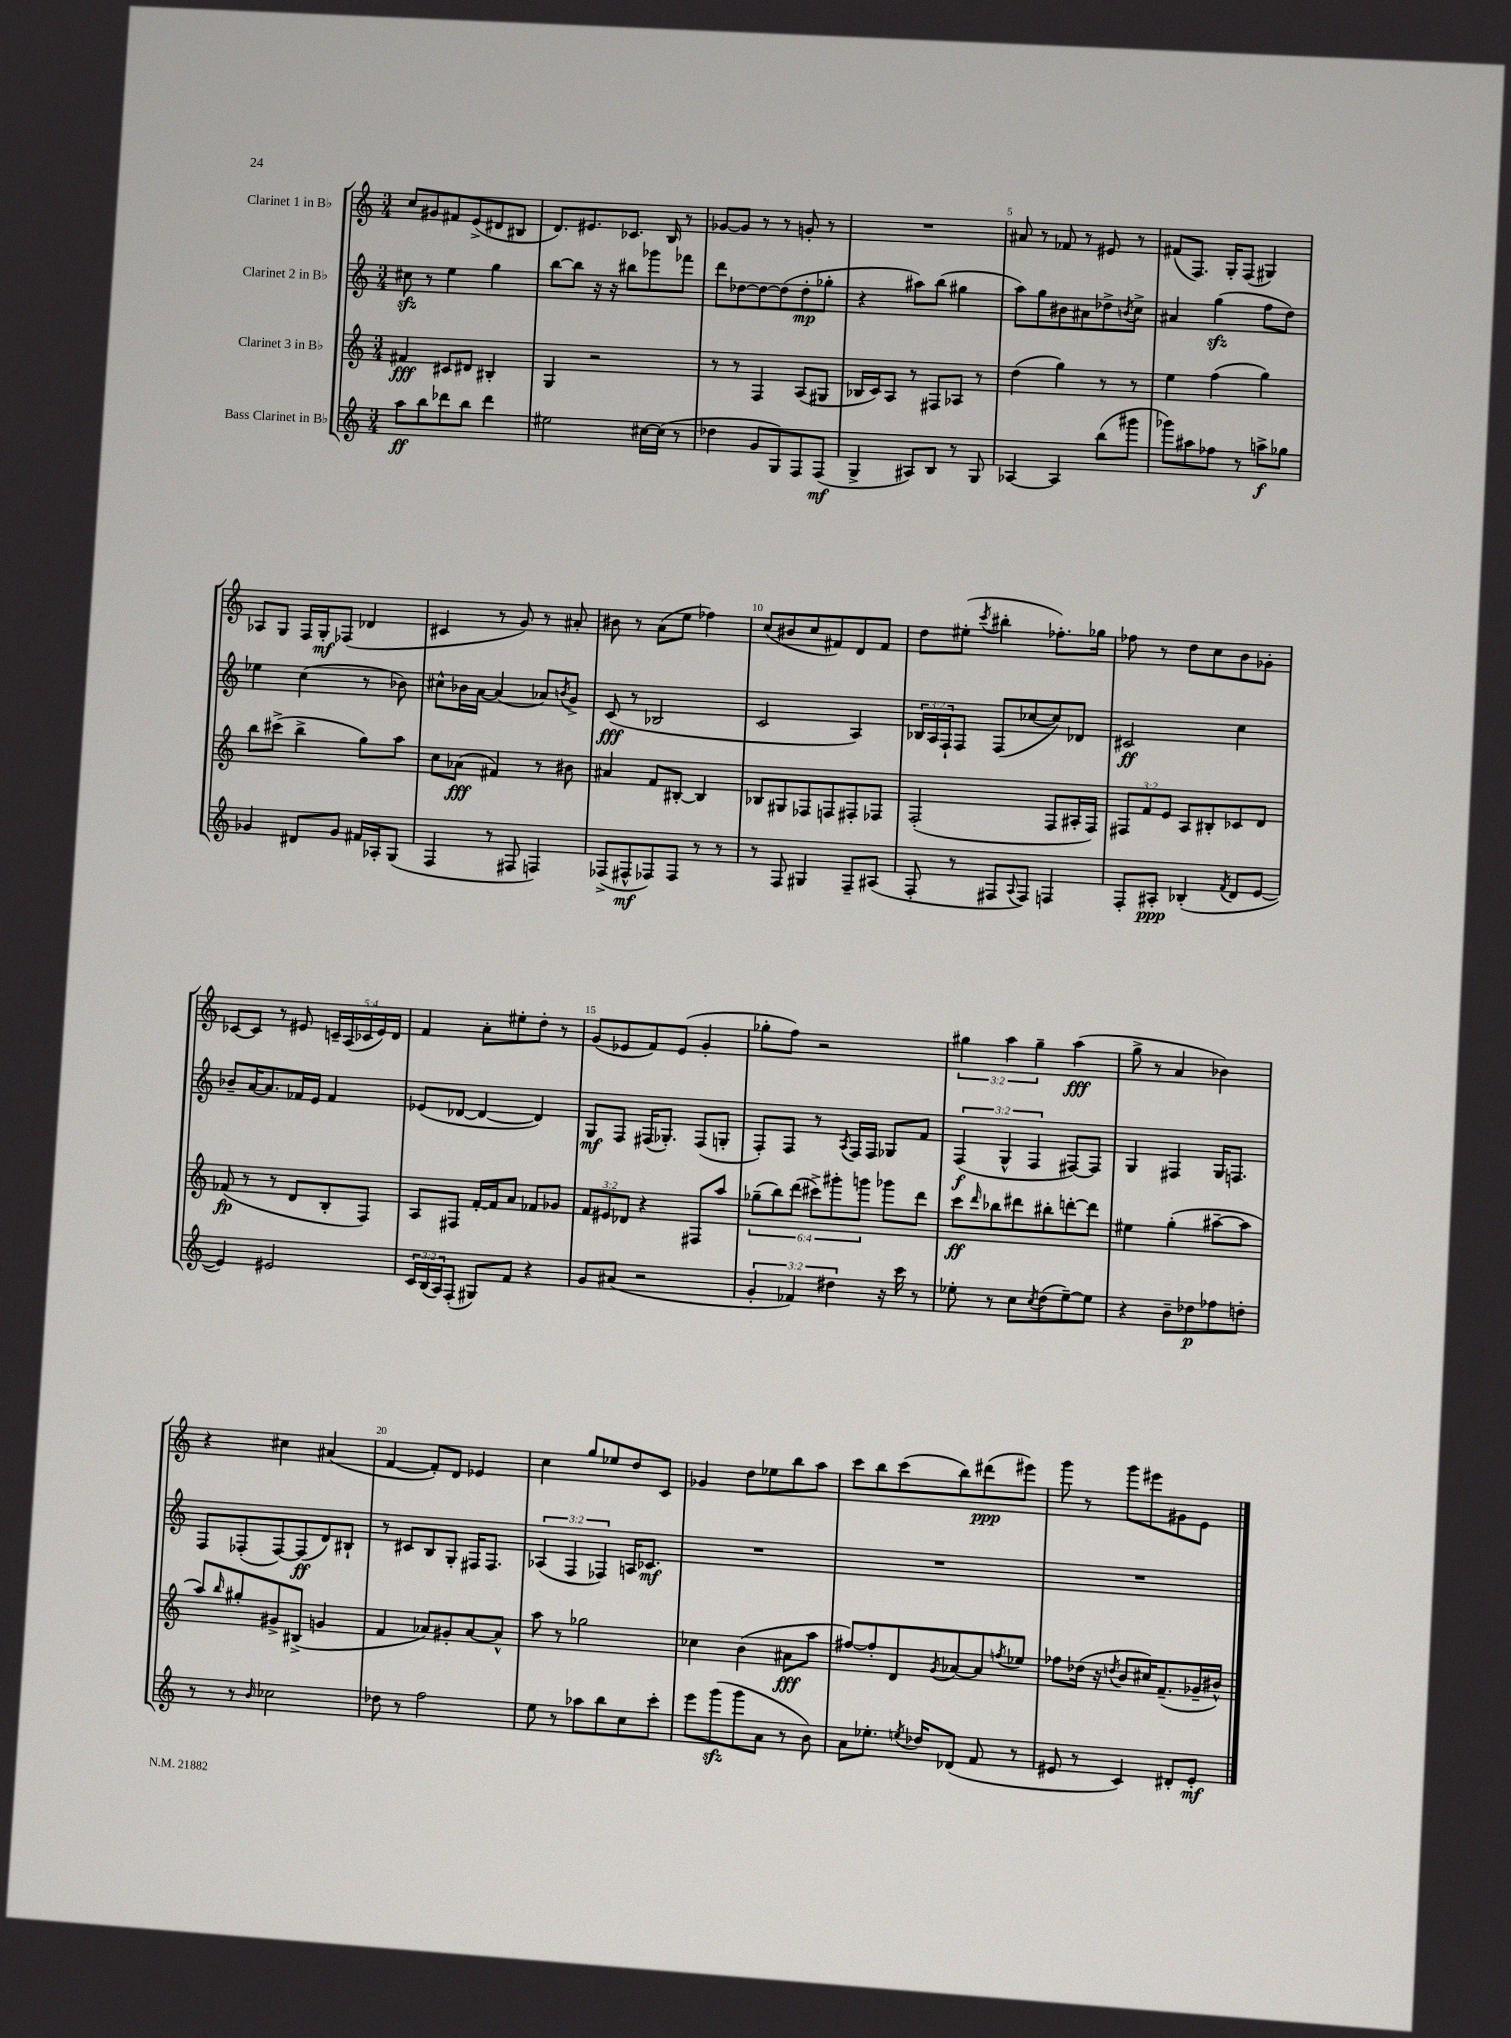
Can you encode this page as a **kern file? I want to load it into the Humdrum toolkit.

**kern	**kern	**kern	**kern
*staff4	*staff3	*staff2	*staff1
*clefG2	*clefG2	*clefG2	*clefG2
*k[]	*k[]	*k[]	*k[]
*M3/4	*M3/4	*M3/4	*M3/4
8aa\L	4f#/	8cc#\	8cc/L
8bb\	.	8r	8g#/
8ddd-\	8c#/L	4ee\	8f#/
8bb\J	8d#/J	.	(8e^/
4ddd-\	4B#'/	4gg\	8d#/
.	.	.	8B#/J
=	=	=	=
2ee#\	4G/	[8bb\L	8.d/L)
.	.	8bb\]J	.
.	.	.	8.e#/
.	2r	16r	.
.	.	16r	.
.	.	8bb#\L	8.c-/J
[16cc#\LL	.	8ggg-\	.
(16cc#\]JJ	.	.	16B/
8r	.	8fff-\J	8r
=	=	=	=
4dd-\	8r	8ddd\L	[8g-/L
.	8r	[8dd-\	8g-/]J
8g/L	4F/	8dd-\_	8r
8G/)	.	(8dd-\]	8r
8F/	(8A/L	8dd-'\	8g'/
(8F/J	8G#/J	8gg-'\J	8r
=	=	=	=
4G^/	16B-/LL	4r	2.r
.	16c/J)	.	.
.	8A/J	.	.
8A#/L)	8r	8aa#\L)	.
8B/J	8F#/L	(8bb\J	.
8r	8A-/J	4gg#\	.
8G/	8r	.	.
=	=	=	=
[4A-/	(4dd\	8aa\L)	8a#/
.	.	8gg\	8r
4A-/]	4gg\)	8b#\	8f-/
.	.	8a#\	8r
(8bb\L	8r	8dd-^\	8e#/
.	.	8qb/	.
8ggg#\J	8r	8cc^\J	8r
=	=	=	=
8ggg-\L)	4ee\	4a#/	(8f#/L
8aa#\	.	.	8.F/J)
8ff-\J	(4ff\	(4gg\	.
.	.	.	16G'/LK
8r	.	.	(8F/J
8aa^\L	4gg\)	8ff\L	4G#/)
8gg-\J	.	8dd\J)	.
=	=	=	=
4g-/	8bb\L	4ee-\	8A-/L
.	(8ccc#^\J	.	8G/J
8d#/L	4bb^\	(4cc\	16F/LL
.	.	.	16G'/J
8g-/J	.	.	(8F-/J
16f#/LL	8gg\L)	8r	4d-/
16A-'/J	.	.	.
(8G/J	8aa\J	8b-\)	.
=	=	=	=
4F/	8cc\L	8cc#^^\L	4c#/
.	(8a-\J	16b-\L	.
.	.	[16a\JJ	.
8r	4f#/)	(4a/]	8r
8F#/	.	.	8g/)
4F/)	8r	8a-/L)	8r
.	.	8qb/	.
.	8b#\	8g^/J	8a#'/
=	=	=	=
(8F-^/L	4a#/	(8c/	8b#\
8F#^^/	.	8r	8r
8F-/)	8f/L	2B-/	(8a\L
8F-/J	[8B#'/J	.	8ee\J
8r	4B#/]	.	4ff-\)
8r	.	.	.
=	=	=	=
8r	8B-/L	2c/	(8cc/L
8F/	8G#/	.	8b#/
4G#/	8F-/	.	8cc/
.	8F/	.	8f#/)
8F~/L	8F#'/	4A/)	8d/
(8A#/J	8F-/J	.	8f#/J
=	=	=	=
8F'/	(2F'/	24B-/LL	8dd\L
.	.	24A/	.
.	.	24F`/J	.
8r	.	8F/J	(8ee#'\J
.	.	.	8qccc/
8F#/L	.	(8F/L	4bb#'\
8qqA/	.	.	.
8F#/J)	.	[8cc-/	.
4F/	8F/L	8cc-/])	8.ff-'\L)
.	16A#'/L	8d-/J	.
.	16F/JJ)	.	16gg-\Jk
=	=	=	=
8F'/L	12F#/L	2c#/	8ff-\
.	12f/	.	.
8A#'/J	.	.	8r
.	12e/J	.	.
(4B-'/	8A/L	.	8dd\L
.	8B#'/	.	8cc\
8qf/	.	.	.
8d/L	8c-/	4cc\	8b\
[8e/J	8d/J	.	8g-'\J
=	=	=	=
4e/])	(8f-/	8b-~/L	[8c-/L
.	8r	[16a/K	8c-/]J
.	.	8.a/]	.
2e#/	8r	.	8r
.	8d/L	16f-/L	8e#/
.	.	16e/JJ	.
.	8B'/	4f-/	20c~/LL
.	.	.	(20A/
.	.	.	20c-/
.	8F/J)	.	.
.	.	.	20e#/)
.	.	.	20d/JJ
=	=	=	=
24c/LL	8A/L	(8e-/L	4f/
(24B/	.	.	.
24A/J)	.	.	.
(8F'/J	8F#/J	[8d-/J	.
8G#/L)	[16f'/LL	4d-/_	8a'\L
.	16f/]J	.	.
8f/J	8a/J	.	8ee#'\
4r	8f-/L	4d-/])	8dd'\J
.	8g-/J	.	8r
=	=	=	=
8g/L	12f/L	8G/L	(8g/L
.	12e#/	.	.
(8a#/J	.	8F/J	8e-/
.	12d-/J	.	.
2r	4r	(16F#/LK	8f/)
.	.	8.G-'/J)	.
.	.	.	(8e-/J
.	8F#/L	(8F#/L	4g'/
.	8aa/J	8G'/J	.
=	=	=	=
6g'/	(12gg-~\L	8F'/L)	8gg-'\L
.	12bb\)	.	.
.	.	8F/J	8ff\J)
6f-/)	(12ddd\J	.	.
.	12ccc#^\L)	8r	2r
6dd#\	12ggg#'\	.	.
.	.	8qA/	.
.	.	16F/LL	.
.	12ggg\J	.	.
.	.	16F/JJ	.
16r	8ggg-\L	8G-/L	.
16ccc\	.	.	.
8r	8ddd\J	8f/J	.
=	=	=	=
8ee-'\	8ccc\L	(6F/	6gg#\
.	16qqddd/	.	.
8r	8bb-\	.	.
.	.	6G^^/	6aa\
8cc\L	8ddd#\	.	.
.	.	6F/	6gg#~\
8qcc/	.	.	.
(8dd\	8bb#'\	.	.
[8ee-~\)	[8ddd'\	[8F#/L)	(4aa\
8ee-\]J	8ddd\]J	8F#/]J	.
=	=	=	=
4r	4ee#\	4G/	8gg^\
.	.	.	8r
8b~\L	(4gg'\	4F#/	4a/
8dd-\	.	.	.
8ff-\	[8aa#~\L	16G/LK	4b-\)
.	.	8.F/J	.
8dd'\J	8aa#\]J	.	.
=	=	=	=
8r	8aa/L)	8F/L	4r
.	16qqbb/	.	.
8r	8gg#'/	(8F-'/	.
16qqb/	.	.	.
2cc-\	8g#^/	[8F-/)	4cc#\
.	(8B#^/J	(8F-/]	.
.	4g/	8d/)	(4a#/
.	.	8B#`/J	.
=	=	=	=
8dd-\	4f/	8r	[4f/
8r	.	8c#/L	.
2ff\	8a-/L)	8B/	8f'/]L)
.	8g#'/	8G'/J	8d/J
.	[8a-/	16F#/LK	4e-/
.	.	8.F#/J	.
.	8a-^^/]J	.	.
=	=	=	=
8ee\	8aa\	(6A-/	4cc\
8r	8r	.	.
.	.	6F/	.
8aa-\L	2gg-\	.	8gg/L
.	.	6F-/)	.
8bb\	.	.	8ee-/
8cc\	.	16A/LK	8dd/
.	.	8.c-/J	.
8ccc'\J	.	.	8c/J
=	=	=	=
8eee\L	4cc-\	2.r	4g-/
(8ggg\	.	.	.
8ggg\	(4b\	.	8dd\L
8a\J	.	.	8ee-\
8r	8a#\L	.	8bb\
8b\)	8aa\J	.	8aa\J
=	=	=	=
8a\L	[8ff#/L)	2.r	8ccc\L
8.ee-'\J	8ff#'/]	.	8bb\
.	8d/	.	(8ccc\
8qee/	.	.	.
16dd-/LK	.	.	.
.	8qg/	.	.
(8d-/J	[8a-/	.	8bb\)
8f/	8a-/]	.	(8ddd#\
.	8qff/	.	.
8r	8ee-/J	.	8eee#\J)
=	=	=	=
8e#/	8ff-\L	2.r	8ggg\
8r	(16dd-\Jk	.	8r
.	16r	.	.
.	8qdd/	.	.
4c/)	8b/L	.	8ggg\L
.	16cc#/K)	.	8eee#\
.	(8.f~/	.	.
8d#'/L	.	.	8g#\
8e#'/J	16g-~/L	.	8e\J
.	16b#^^/JJ)	.	.
==	==	==	==
*-	*-	*-	*-
